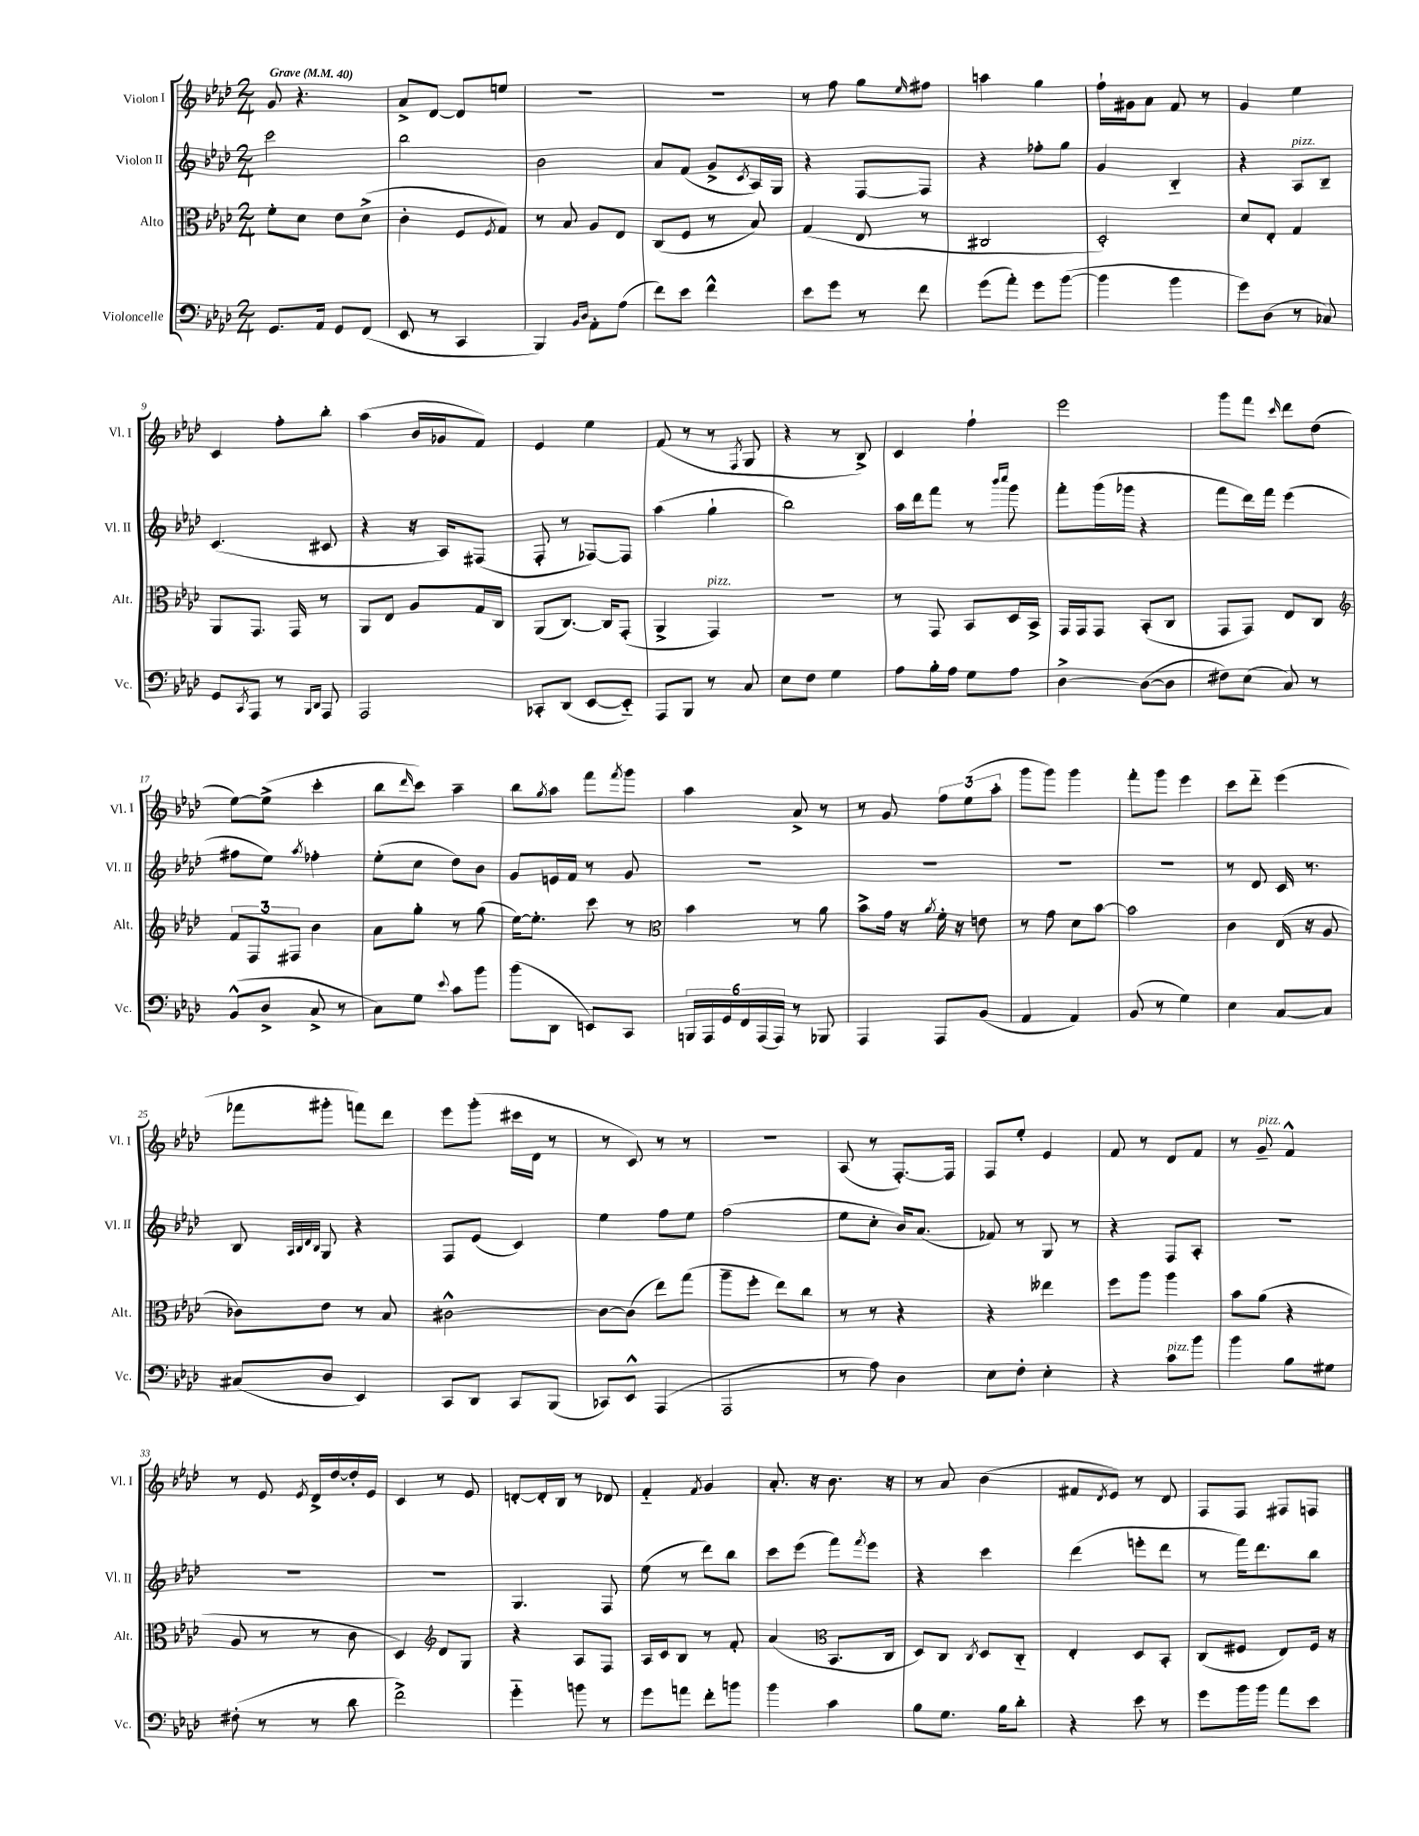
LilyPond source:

<<
\new StaffGroup <<
\new Staff = "s0" \with { instrumentName = "Violon I" shortInstrumentName = "Vl. I" } {
    \clef treble \key aes \major \numericTimeSignature \time 2/4 \tempo "Grave" 4 = 40
    g'8 r4. |
    aes'8-> des'8~ des'8 e''8 |
    r2 |
    r2 |
    r8 f''8 g''8 \grace { ees''16 } fis''8 |
    a''4 g''4 |
    f''16-! gis'16 aes'8 f'8 r8 |
    g'4 ees''4 |
    c'4 f''8-. bes''8-. |
    aes''4( bes'16 ges'16 f'8) |
    ees'4 ees''4 |
    f'8( r8 r8 \acciaccatura { f8 } g8 |
    r4 r8 bes8->) |
    c'4 f''4-! |
    ees'''2 |
    g'''8 f'''8 \grace { c'''16 } des'''8 des''8( |
    ees''8~) ees''8->( c'''4-. |
    bes''8 \grace { des'''16 } c'''8) aes''4-- |
    bes''8 \acciaccatura { g''8 } aes''8 f'''8 \acciaccatura { f'''8 } g'''8 |
    aes''4 aes'8-> r8 |
    r8 g'8 \tuplet 3/2 { f''8 ees''8( aes''8-. } |
    g'''8 g'''8) g'''4 |
    f'''8-. g'''8 ees'''4 |
    c'''8 des'''8-_ ees'''4( |
    fes'''8 gis'''8-. f'''8) des'''8 |
    ees'''8 g'''8-.( cis'''16 des'16 r8 |
    r8 c'8) r8 r8 |
    r2 |
    aes8( r8 f8.~-.) f16 |
    f8 ees''8-. ees'4 |
    f'8 r8 des'8 f'8 |
    r8 g'8--^\markup { \italic "pizz." } f'4-^ |
    r8 ees'8 \acciaccatura { ees'8 } des'16-> des''16~ des''16-. ees'16 |
    c'4 r8 ees'8 |
    d'8~-. d'16-. bes16 r8 des'8 |
    f'4-_ \acciaccatura { f'8 } g'4 |
    aes'8.-. r16 bes'8. r16 |
    r8 aes'8 bes'4( |
    fis'8 \acciaccatura { des'8 } ees'8) r8 des'8 |
    f8 f8 fis8 f8 \bar "|." |
}
\new Staff = "s1" \with { instrumentName = "Violon II" shortInstrumentName = "Vl. II" } {
    \clef treble \key aes \major \numericTimeSignature \time 2/4
    c'''2 |
    bes''2 |
    bes'2 |
    aes'8 f'8( g'8-> \acciaccatura { c'8 } aes16) g16 |
    r4 f8~ f8 |
    r4 fes''8-. g''8 |
    g'4 bes4-_ |
    r4 aes8^\markup { \italic "pizz." } bes8-- |
    c'4.( cis'8 |
    r4 r16 aes16) fis8( |
    f8-. r8 fes8~) fes8 |
    aes''4( g''4-! |
    bes''2) |
    aes''16 des'''16 f'''8 r8 \grace { bes'''16 c''''16 } g'''8 |
    f'''8-. g'''16( ges'''16 r4 |
    f'''8 des'''16) f'''16 ees'''4( |
    fis''8 ees''8) \acciaccatura { aes''8 } fes''4-. |
    ees''8-.( c''8 des''8) bes'8 |
    g'8 e'16 f'16 r8 g'8 |
    R2 |
    R2 |
    R2 |
    R2 |
    r8 des'8 c'16 r8. |
    bes8 \grace { aes32 bes32 des'32 bes32 } g8 r4 |
    f8 ees'8( c'4) |
    ees''4 f''8 ees''8 |
    f''2( |
    ees''8 c''8-. bes'16) aes'8.( |
    fes'8) r8 g8 r8 |
    r4 f8 aes8-. |
    R2 |
    R2 |
    R2 |
    g4. f8 |
    ees''8( r8 des'''8) bes''8 |
    c'''8 ees'''8( f'''8) \acciaccatura { f'''8 } ees'''8 |
    r4 c'''4 |
    des'''4( e'''8-. des'''8 |
    r8 f'''16) des'''8. bes''8 \bar "|." |
}
\new Staff = "s2" \with { instrumentName = "Alto" shortInstrumentName = "Alt." } {
    \clef alto \key aes \major \numericTimeSignature \time 2/4
    f'8-. des'8 ees'8 des'8->( |
    c'4-. f8 \acciaccatura { f8 } g8) |
    r8 bes8 aes8 ees8 |
    c8( f8 r8 bes8) |
    g4( ees8 r8 |
    cis2 |
    des2-.) |
    des'8 ees8-. g4 |
    aes,8 g,8. g,16 r8 |
    aes,8 ees8 aes8 g16 c16 |
    aes,8( c8.~) c16 g,8-.( |
    aes,4-> g,4^\markup { \italic "pizz." }) |
    r2 |
    r8 g,8 bes,8 des16 bes,16-> |
    g,16 g,16 g,8 bes,8-.( c8 |
    g,8 g,8) ees8 c8 |
    \clef treble \tuplet 3/2 { f'8 f8 fis8 } bes'4 |
    aes'8 g''8-. r8 g''8( |
    ees''16~) ees''8.-. c'''8 r8 |
    \clef alto bes'4 r8 aes'8 |
    bes'8-> g'16 r16 \acciaccatura { aes'8 } f'16-. r16 e'8 |
    r8 g'8 des'8 bes'8~ |
    bes'2 |
    c'4 ees16( r16 aes8 |
    ces'8) ees'8 r8 bes8 |
    cis'2~-^ |
    cis'8~ cis'8( ees''8) g''8( |
    aes''8-- f''8-. ees''8) c''8 |
    r8 r8 r4 |
    r4 eeses''4 |
    f''8 aes''8 aes''4 |
    bes'8 aes'8( r4 |
    aes8 r8 r8 c'8 |
    des4) \clef treble des'8 g8 |
    r4 aes8 f8 |
    aes16 c'16 bes8 r8 f'8-. |
    aes'4( \clef alto bes,8. c16 |
    des8) c8 \acciaccatura { c8 } des8 c8-_ |
    ees4-. des8 bes,8-. |
    c8( fis8 ees8) fis16 r16 \bar "|." |
}
\new Staff = "s3" \with { instrumentName = "Violoncelle" shortInstrumentName = "Vc." } {
    \clef bass \key aes \major \numericTimeSignature \time 2/4
    g,8. aes,16 g,8 f,8( |
    ees,8 r8 c,4 |
    bes,,4) \grace { bes,16 des16 } aes,8-. aes8( |
    f'8) ees'8 f'4-^ |
    ees'8 g'8 r8 f'8 |
    g'8( aes'8-.) g'8 bes'8~( |
    bes'4 bes'4 |
    g'8) des8( r8 ces8) |
    g,8 \acciaccatura { c,8 } aes,,8 r8 \grace { bes,,16 des,16 } aes,,8 |
    aes,,2 |
    ces,8-. des,8( ees,8~ ees,8-_) |
    aes,,8 bes,,8 r8 c8 |
    ees8 f8 g4 |
    aes8 bes16-. aes16 g8 aes8 |
    des4~-> des8~( des8 |
    fis8) ees8( c8) r8 |
    bes,8-^( des8-> c8-> r8 |
    c8) g8 \appoggiatura { ees'8 } c'8 bes'8 |
    bes'8( des,8 e,8) c,8 |
    \tuplet 6/4 { b,,16 aes,,16 g,16 f,16 aes,,16( aes,,16) } r8 bes,,8 |
    aes,,4 aes,,8 bes,8( |
    aes,4 aes,4) |
    bes,8( r8 g4) |
    ees4 c8~ c8 |
    cis8( des8 ees,4) |
    c,8 des,8 c,8 bes,,8( |
    ces,8) ees,8-^ aes,,4( |
    aes,,2 |
    r8 aes8) des4 |
    ees8 f8-. ees4-. |
    r4 c'8^\markup { \italic "pizz." } bes'8 |
    bes'4 bes8 gis8 |
    fis8-.( r8 r8 des'8 |
    f'2->) |
    g'4-_ b'8 r8 |
    g'8 a'8 f'8-. b'8 |
    bes'4 c'4 |
    bes8 g8. bes16 des'8-. |
    r4 ees'8 r8 |
    g'8 bes'16 bes'16 aes'8 ees'8 \bar "|." |
}
>>
>>
